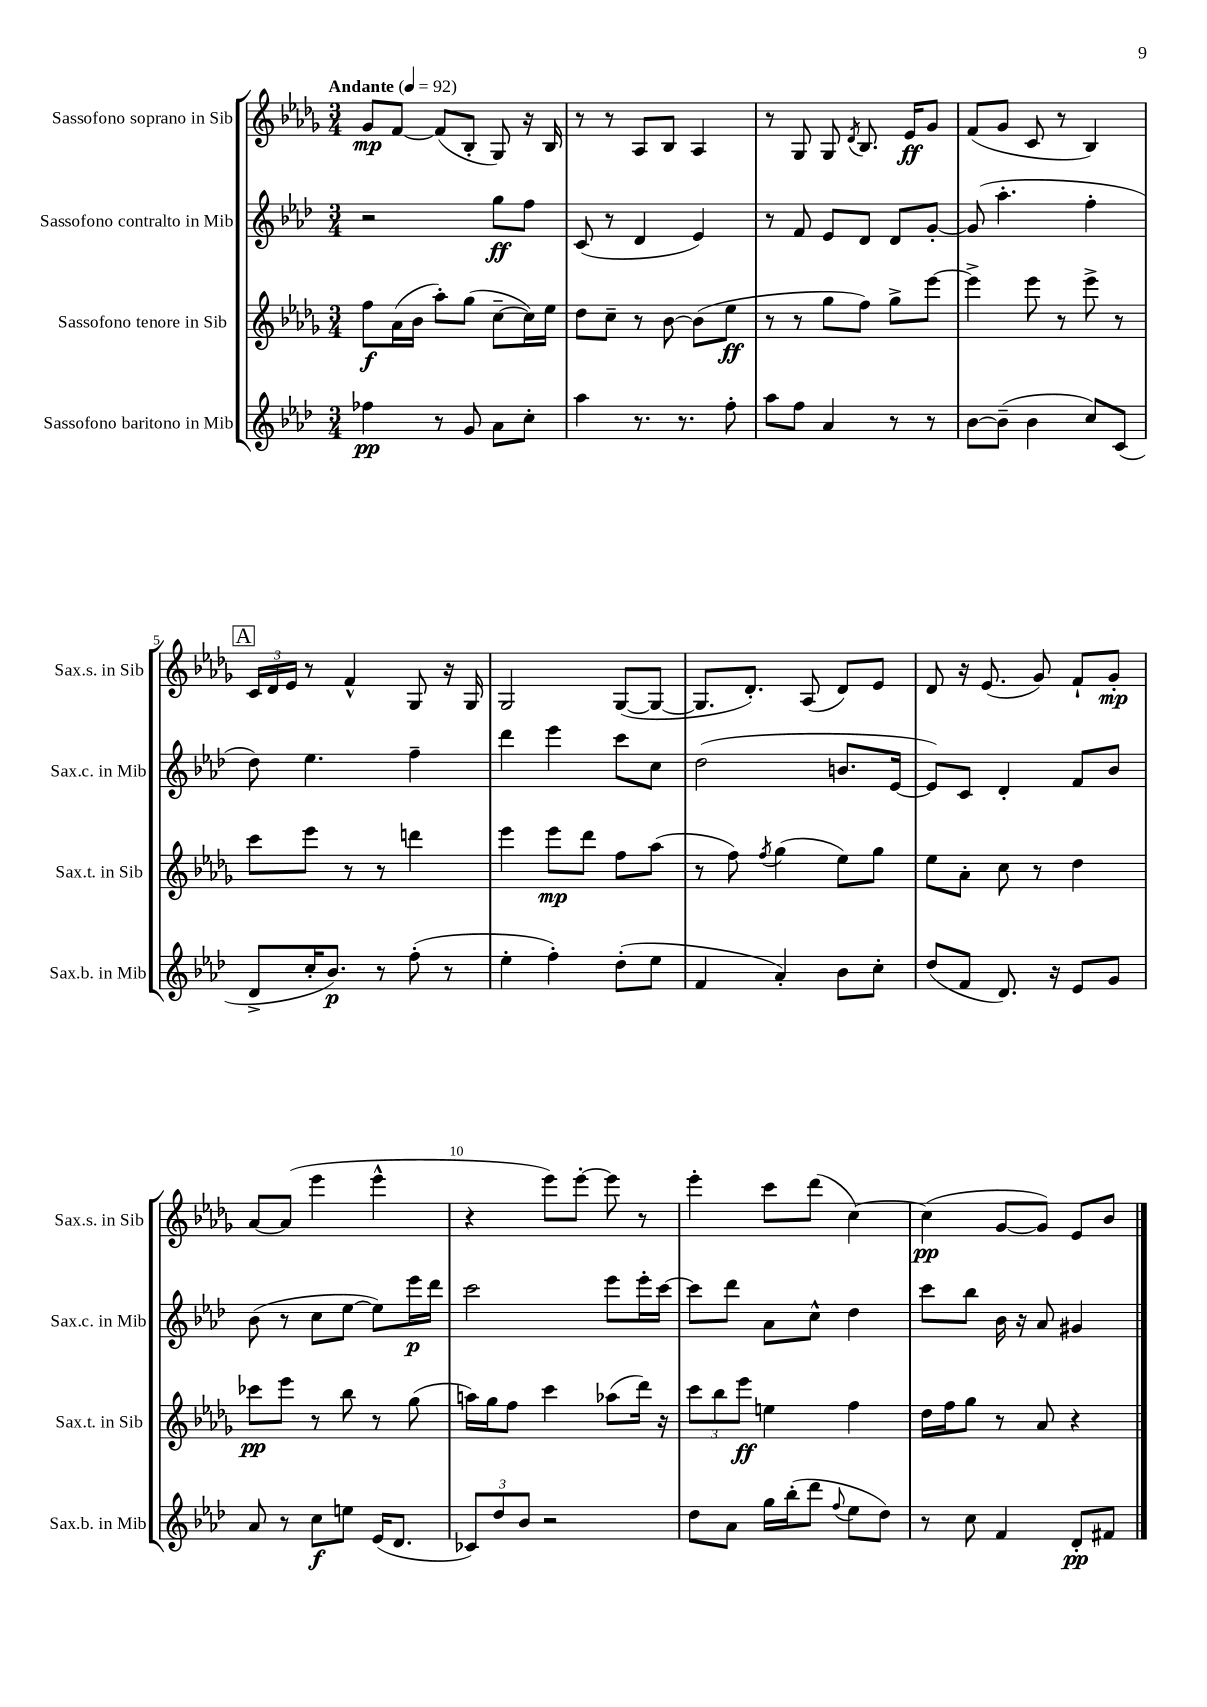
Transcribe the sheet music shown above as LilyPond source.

<<
\new StaffGroup <<
\new Staff = "s0" \with { instrumentName = "Sassofono soprano in Sib" shortInstrumentName = "Sax.s. in Sib" } {
    \clef treble \key des \major \numericTimeSignature \time 3/4 \tempo "Andante" 4 = 92
    \autoBeamOff ges'8[\mp f'8]~ f'8[( bes8]-. ges8) r16 bes16 |
    r8 r8 aes8[ bes8] aes4 |
    r8 ges8 ges8 \acciaccatura { des'8 } bes8. ees'16[\ff ges'8] |
    f'8[( ges'8] c'8 r8 bes4) |
    \mark \markup { \box "A" } \tuplet 3/2 { c'16[ des'16 ees'16] } r8 f'4-^ ges8 r16 ges16 |
    ges2 ges8[~( ges8]~ |
    ges8.[ des'8.]-.) aes8( des'8[) ees'8] |
    des'8 r16 ees'8.( ges'8) f'8[-! ges'8]-.\mp |
    aes'8[~ aes'8]( ees'''4 ees'''4-^ |
    r4 ees'''8[) ees'''8]~-. ees'''8 r8 |
    ees'''4-. c'''8[ des'''8]( c''4~) |
    c''4\pp( ges'8[~ ges'8]) ees'8[ bes'8] \bar "|." |
}
\new Staff = "s1" \with { instrumentName = "Sassofono contralto in Mib" shortInstrumentName = "Sax.c. in Mib" } {
    \clef treble \key aes \major \numericTimeSignature \time 3/4
    \autoBeamOff r2 g''8[\ff f''8] |
    c'8( r8 des'4 ees'4) |
    r8 f'8 ees'8[ des'8] des'8[ g'8]~-. |
    g'8( aes''4.-. f''4-. |
    \mark \markup { \box "A" } des''8) ees''4. f''4-- |
    des'''4 ees'''4 c'''8[ c''8] |
    des''2( b'8.[ ees'16]~ |
    ees'8[) c'8] des'4-. f'8[ bes'8] |
    bes'8( r8 c''8[ ees''8]~ ees''8[) ees'''16\p des'''16] |
    c'''2 ees'''8[ ees'''16-. c'''16]~ |
    c'''8[ des'''8] aes'8[ c''8]-^ des''4 |
    c'''8[ bes''8] bes'16 r16 aes'8 gis'4 \bar "|." |
}
\new Staff = "s2" \with { instrumentName = "Sassofono tenore in Sib" shortInstrumentName = "Sax.t. in Sib" } {
    \clef treble \key des \major \numericTimeSignature \time 3/4
    \autoBeamOff f''8[\f aes'16( bes'16] aes''8[-.) ges''8]( c''8[~-- c''16) ees''16] |
    des''8[ c''8]-- r8 bes'8~ bes'8[( ees''8]\ff |
    r8 r8 ges''8[ f''8]) ges''8[-> ees'''8]~ |
    ees'''4-> ees'''8 r8 ees'''8-> r8 |
    \mark \markup { \box "A" } c'''8[ ees'''8] r8 r8 d'''4 |
    ees'''4 ees'''8[\mp des'''8] f''8[ aes''8]( |
    r8 f''8) \acciaccatura { f''8 } ges''4( ees''8[) ges''8] |
    ees''8[ aes'8]-. c''8 r8 des''4 |
    ces'''8[\pp ees'''8] r8 bes''8 r8 ges''8( |
    a''16[) ges''16 f''8] c'''4 aes''8[( des'''16]) r16 |
    \tuplet 3/2 { c'''8[ bes''8 ees'''8]\ff } e''4 f''4 |
    des''16[ f''16 ges''8] r8 aes'8 r4 \bar "|." |
}
\new Staff = "s3" \with { instrumentName = "Sassofono baritono in Mib" shortInstrumentName = "Sax.b. in Mib" } {
    \clef treble \key aes \major \numericTimeSignature \time 3/4
    \autoBeamOff fes''4\pp r8 g'8 aes'8[ c''8]-. |
    aes''4 r8. r8. f''8-. |
    aes''8[ f''8] aes'4 r8 r8 |
    bes'8[~ bes'8]--( bes'4 c''8[) c'8]( |
    \mark \markup { \box "A" } des'8[-> c''16-. bes'8.]\p) r8 f''8-.( r8 |
    ees''4-. f''4-.) des''8[-.( ees''8] |
    f'4 aes'4-.) bes'8[ c''8]-. |
    des''8[( f'8] des'8.) r16 ees'8[ g'8] |
    aes'8 r8 c''8[\f e''8] ees'16[( des'8.] |
    \tuplet 3/2 { ces'8[) des''8 bes'8] } r2 |
    des''8[ aes'8] g''16[ bes''16-.( des'''8] \appoggiatura { f''8 } ees''8[ des''8]) |
    r8 c''8 f'4 des'8[-.\pp fis'8] \bar "|." |
}
>>
>>
\layout { \context { \Score \override BarNumber.break-visibility = ##(#f #t #t) barNumberVisibility = #(every-nth-bar-number-visible 5) } }
